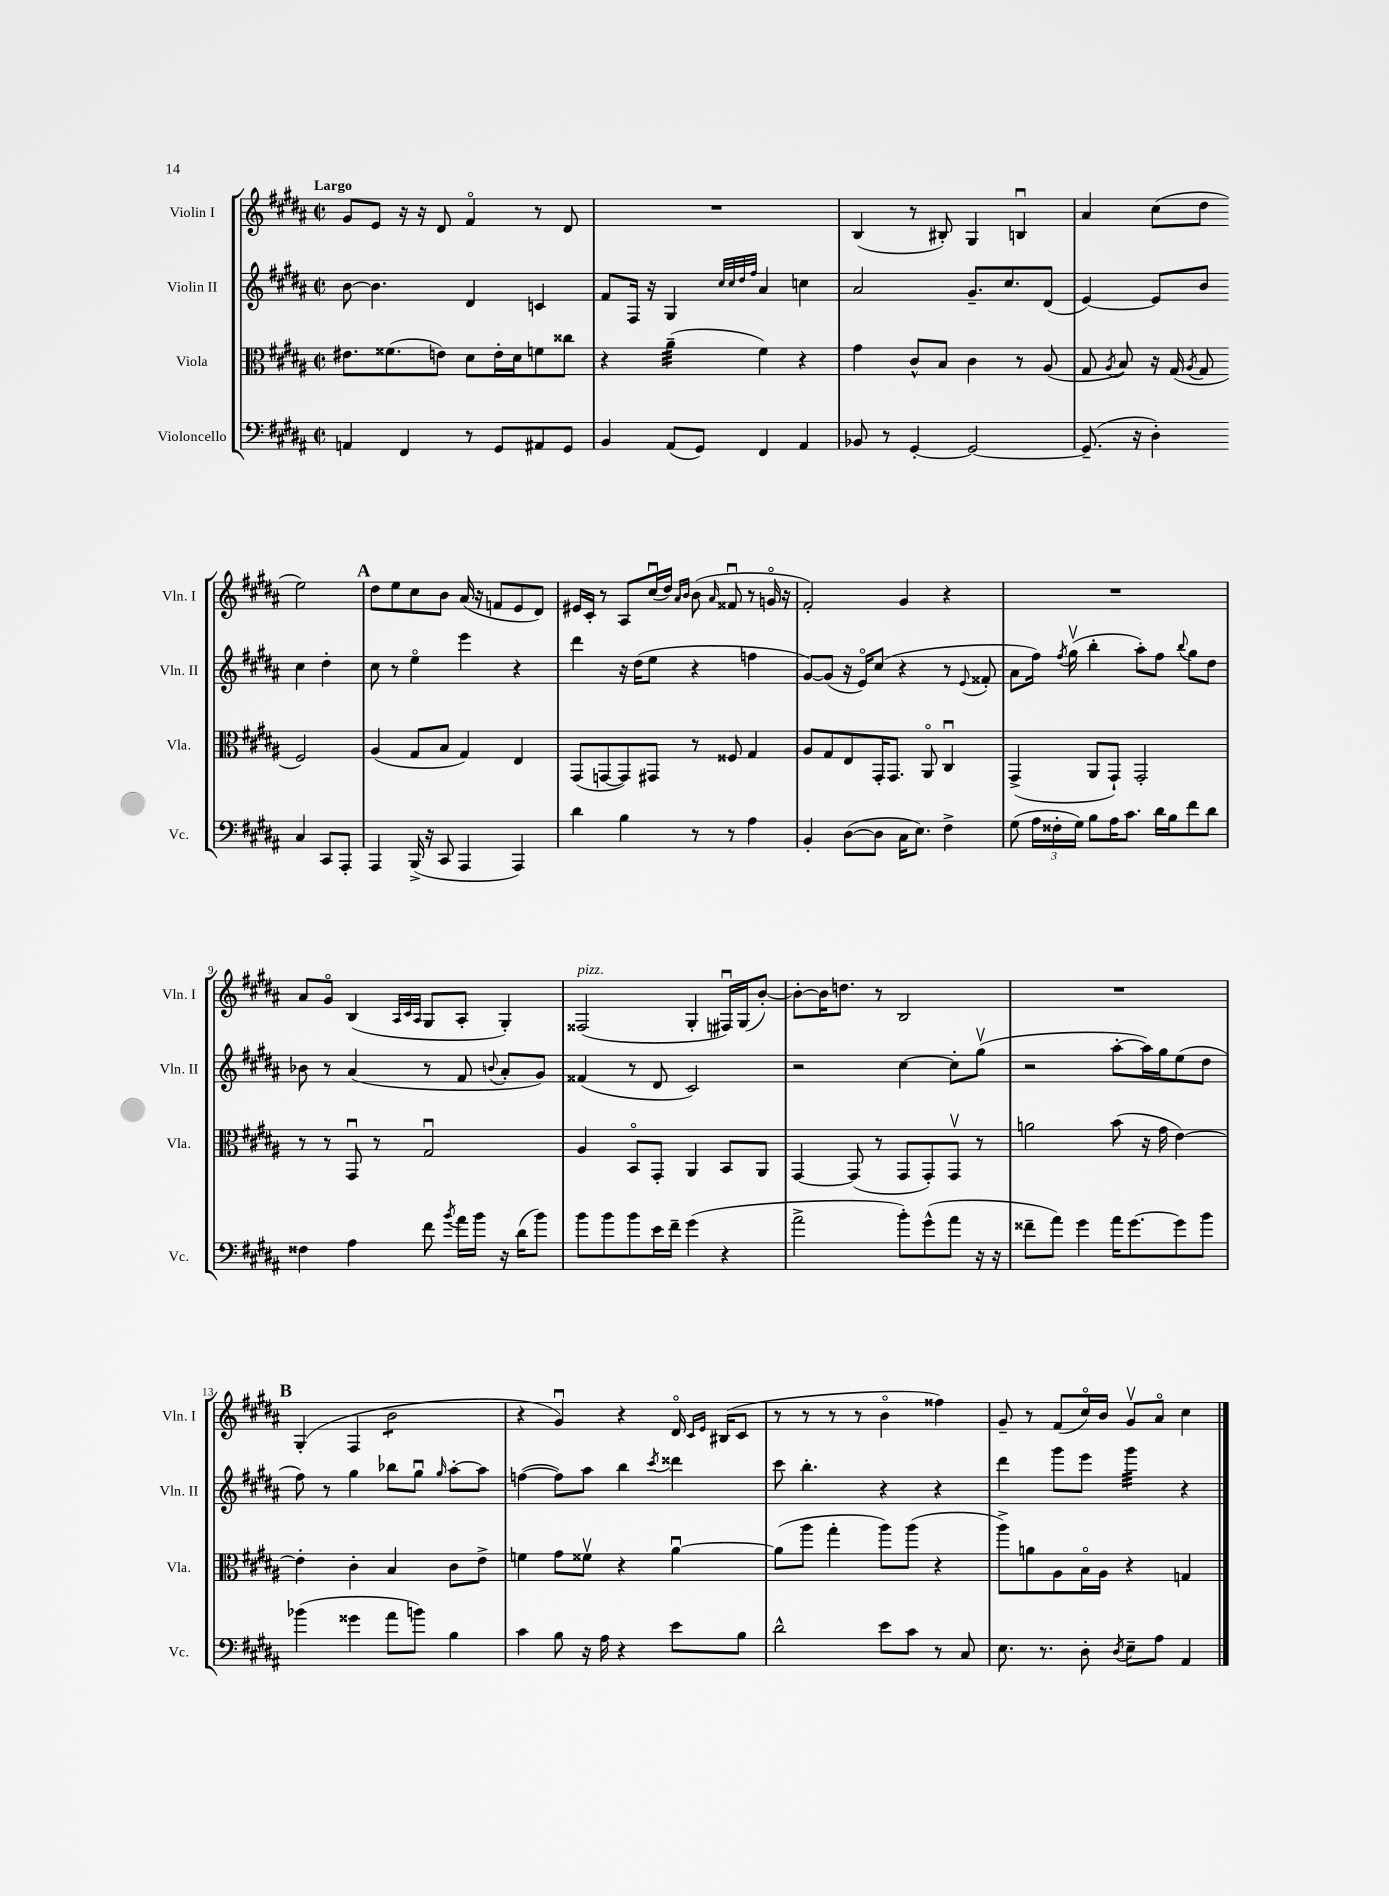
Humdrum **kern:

**kern	**kern	**kern	**kern
*staff4	*staff3	*staff2	*staff1
*clefF4	*clefC3	*clefG2	*clefG2
*k[f#c#g#d#a#]	*k[f#c#g#d#a#]	*k[f#c#g#d#a#]	*k[f#c#g#d#a#]
*M2/2	*M2/2	*M2/2	*M2/2
*met(c|)	*met(c|)	*met(c|)	*met(c|)
4AA/	8.e#\L	[8b\	8g#/L
.	.	4.b\]	8e/J
.	(8.f##\	.	.
4FF#/	.	.	16r
.	.	.	16r
.	8e\J)	.	8d#/
8r	8d#\L	4d#/	4f#o/
8GG#/L	16e'\L	.	.
.	16d#\J	.	.
8AA#/	8f\	4c/	8r
8GG#/J	8cc##\J	.	8d#/
=	=	=	=
4BB/	4r	8f#/L	1r
.	.	16F#/Jk	.
.	.	16r	.
(8AA#/L	(4a#~\	4G#/	.
8GG#/J)	.	.	.
.	.	32qqcc#/LLL	.
.	.	32qqcc#/	.
.	.	32qqdd#/	.
.	.	32qqff#/JJJ	.
4FF#/	4f#\)	4a#/	.
4AA#/	4r	4cc\	.
=	=	=	=
8BB-/	4g#\	2a#/	(4B/
8r	.	.	.
[4GG#'/	8c#^^/L	.	8r
.	8B/J	.	8B#'/)
2GG#/_	4c#\	8.g#~/L	4G#/
.	.	8.cc#/	.
.	8r	.	4Bu/
.	(8A#/	(8d#/J	.
=	=	=	=
(8.GG#~/]	8G#/	[4e/)	4a#/
.	8qA#/	.	.
.	8B/)	.	.
16r	.	.	.
4D#'\)	16r	8e/]L	(8cc#\L
.	(16G#/	.	.
.	8qA#/	.	.
.	8G#/	8b/J	8dd#\J
4C#/	2F#/)	4cc#\	2ee\)
8CC#/L	.	4dd#'\	.
8AAA#'/J	.	.	.
=	=	=	=
4AAA#/	(4A#/	8cc#\	8dd#\L
.	.	8r	8ee\
(16BBB^/	8G#/L	4eeo\	8cc#\
16r	.	.	.
8CC#/	8B/J	.	8b\J
4AAA#/	4G#/)	4eee\	(16a#/
.	.	.	16r
.	.	.	8f/L
4AAA#/)	4E/	4r	8e/
.	.	.	8d#/J)
=	=	=	=
4d#\	(8GG#/L	4ddd#\	16e#/LL
.	.	.	16c#'/JJ
.	[8GG/	.	8r
4B\	8GG/])	16r	8A#/L
.	.	(16dd#\LK	.
.	8GG#/J	8ee\J	(16cc#u/L
.	.	.	16dd#/JJ)
.	.	.	16qqa#/LL
.	.	.	16qqb/JJ
8r	8r	4r	(8b\
.	.	.	16qqa#/
8r	8F##/	.	8f##u/
4A#\	4G#/	4ff\	8r
.	.	.	16go/
.	.	.	16r
=	=	=	=
4BB'/	8A#/L	[8g#/L)	2f#'/)
.	8G#/	(8g#/]J	.
([8D#\L	8E/	16r	.
.	.	16eo/LK)	.
8D#\]J	16GG#'/K	(8cc#/J	.
.	8.GG#/J	.	.
16C#\LK	.	4r	4g#/
8.E\J)	.	.	.
.	8AA#o/	.	.
4F#^\	4C#u/	8r	4r
.	.	8qqe/	.
.	.	8f##'/	.
=	=	=	=
(8G#\	(4GG#^/	8a#\L	1r
24A#\LL	.	16ff#\Jk)	.
24F##'\	.	.	.
.	.	8qff#/	.
.	.	(16gg#v\	.
24G#\JJ)	.	.	.
8B\L	8AA#/L	4bb'\	.
16A#\K	8GG#`/J)	.	.
8.c#\J	.	.	.
.	2GG#'/	8aa#'\L)	.
16d#\LL	.	8ff#\J	.
16B\J	.	.	.
.	.	8qqbb/	.
8f#\	.	8gg#\L	.
8d#\J	.	8dd#\J	.
=	=	=	=
4F##\	8r	8b-\	8a#/L
.	8r	8r	8g#o/J
4A#\	8GG#u/	(4a#/	(4B/
.	8r	.	.
.	.	.	32qqA#/LLL
.	.	.	32qqc#/
.	.	.	32qqA#/JJJ
8f#\	2G#u/	8r	8G#/L
8qb/	.	.	.
16a#\LL	.	8f#/	8A#'/J
16b\JJ	.	.	.
.	.	8qqb/	.
16r	.	8a#'/L	4G#'/)
(16d#\LK	.	.	.
8b\J)	.	8g#/J)	.
=	=	=	=
8b\L	4A#/	(4f##/	(2F##/
8b\	.	.	.
8b\	8BBo/L	8r	.
16e\L	8GG#'/J	8d#/	.
16f#~\JJ	.	.	.
(4g#\	4AA#/	2c#/)	4G#'/
4r	8BB/L	.	16F#u/LL)
.	.	.	(16G#/J
.	8AA#/J	.	[8b'/J)
=	=	=	=
2a#^\	[4GG#/	2r	8b'\_L
.	.	.	16b\]K
.	.	.	8.dd\J
.	(8GG#/]	.	.
.	8r	.	8r
8b'\L)	8GG#/L	[4cc#\	2B/
(8g#^^\	8GG#'/)	.	.
8a#\J	8GG#v/J	8cc#'\]L	.
16r	8r	(8gg#v\J	.
16r	.	.	.
=	=	=	=
8f##~\L	2a\	2r	1r
8a#\J)	.	.	.
4g#\	.	.	.
16a#\LK	(8b\	[8aa#'\L	.
[8.g#\	.	.	.
.	16r	16aa#\]L)	.
.	16g#\	16gg#\J	.
8g#\]	[4e\)	(8ee\	.
8b\J	.	8dd#\J	.
=	=	=	=
(4b-\	4e'\]	8ff#\)	(4G#'/
.	.	8r	.
4g##\	4c#'\	4gg#\	4F#/
8a#\L	4B/	8bb-\L	2b\
8b\J)	.	8gg#u\J	.
.	.	16qqgg#/	.
4B\	8c#\L	[8aa#'\L	.
.	8e^\J	8aa#\]J	.
=	=	=	=
4c#\	4f\	([4ff\	4r
8B\	8g#\L	8ff\]L)	4g#u/)
16r	8f##v\J	8aa#\J	.
16A#\	.	.	.
4r	4r	4bb\	4r
.	.	8qccc#/	.
8e\L	[4a#u\	4ddd##\	16d#o/
.	.	.	16qqc#/LL
.	.	.	16qqe/JJ
.	.	.	(16B#/LK
8B\J	.	.	8c#/J
=	=	=	=
2d#^^\	(8a#\]L	8ccc#\	8r
.	8aa#\J	4.bb'\	8r
.	4gg#'\	.	8r
.	.	.	8r
8e\L	8aa#\L)	4r	4bo\
8c#\J	(8aa#\J	.	.
8r	4r	4r	4ff##\)
8C#/	.	.	.
=	=	=	=
8.E\	8aa#^\L)	4ddd#\	8g#~/
.	8a\	.	8r
8.r	.	.	.
.	8A#\	8ggg#\L	(8f#/L
8D#'\	16Bo\L	8eee\J	16cc#o/L)
.	16A#\JJ	.	16b/JJ
8qD#/	.	.	.
8E~\L	4r	4ggg#\	8g#v/L
8A#\J	.	.	8a#o/J
4AA#/	4G/	4r	4cc#\
==	==	==	==
*-	*-	*-	*-
